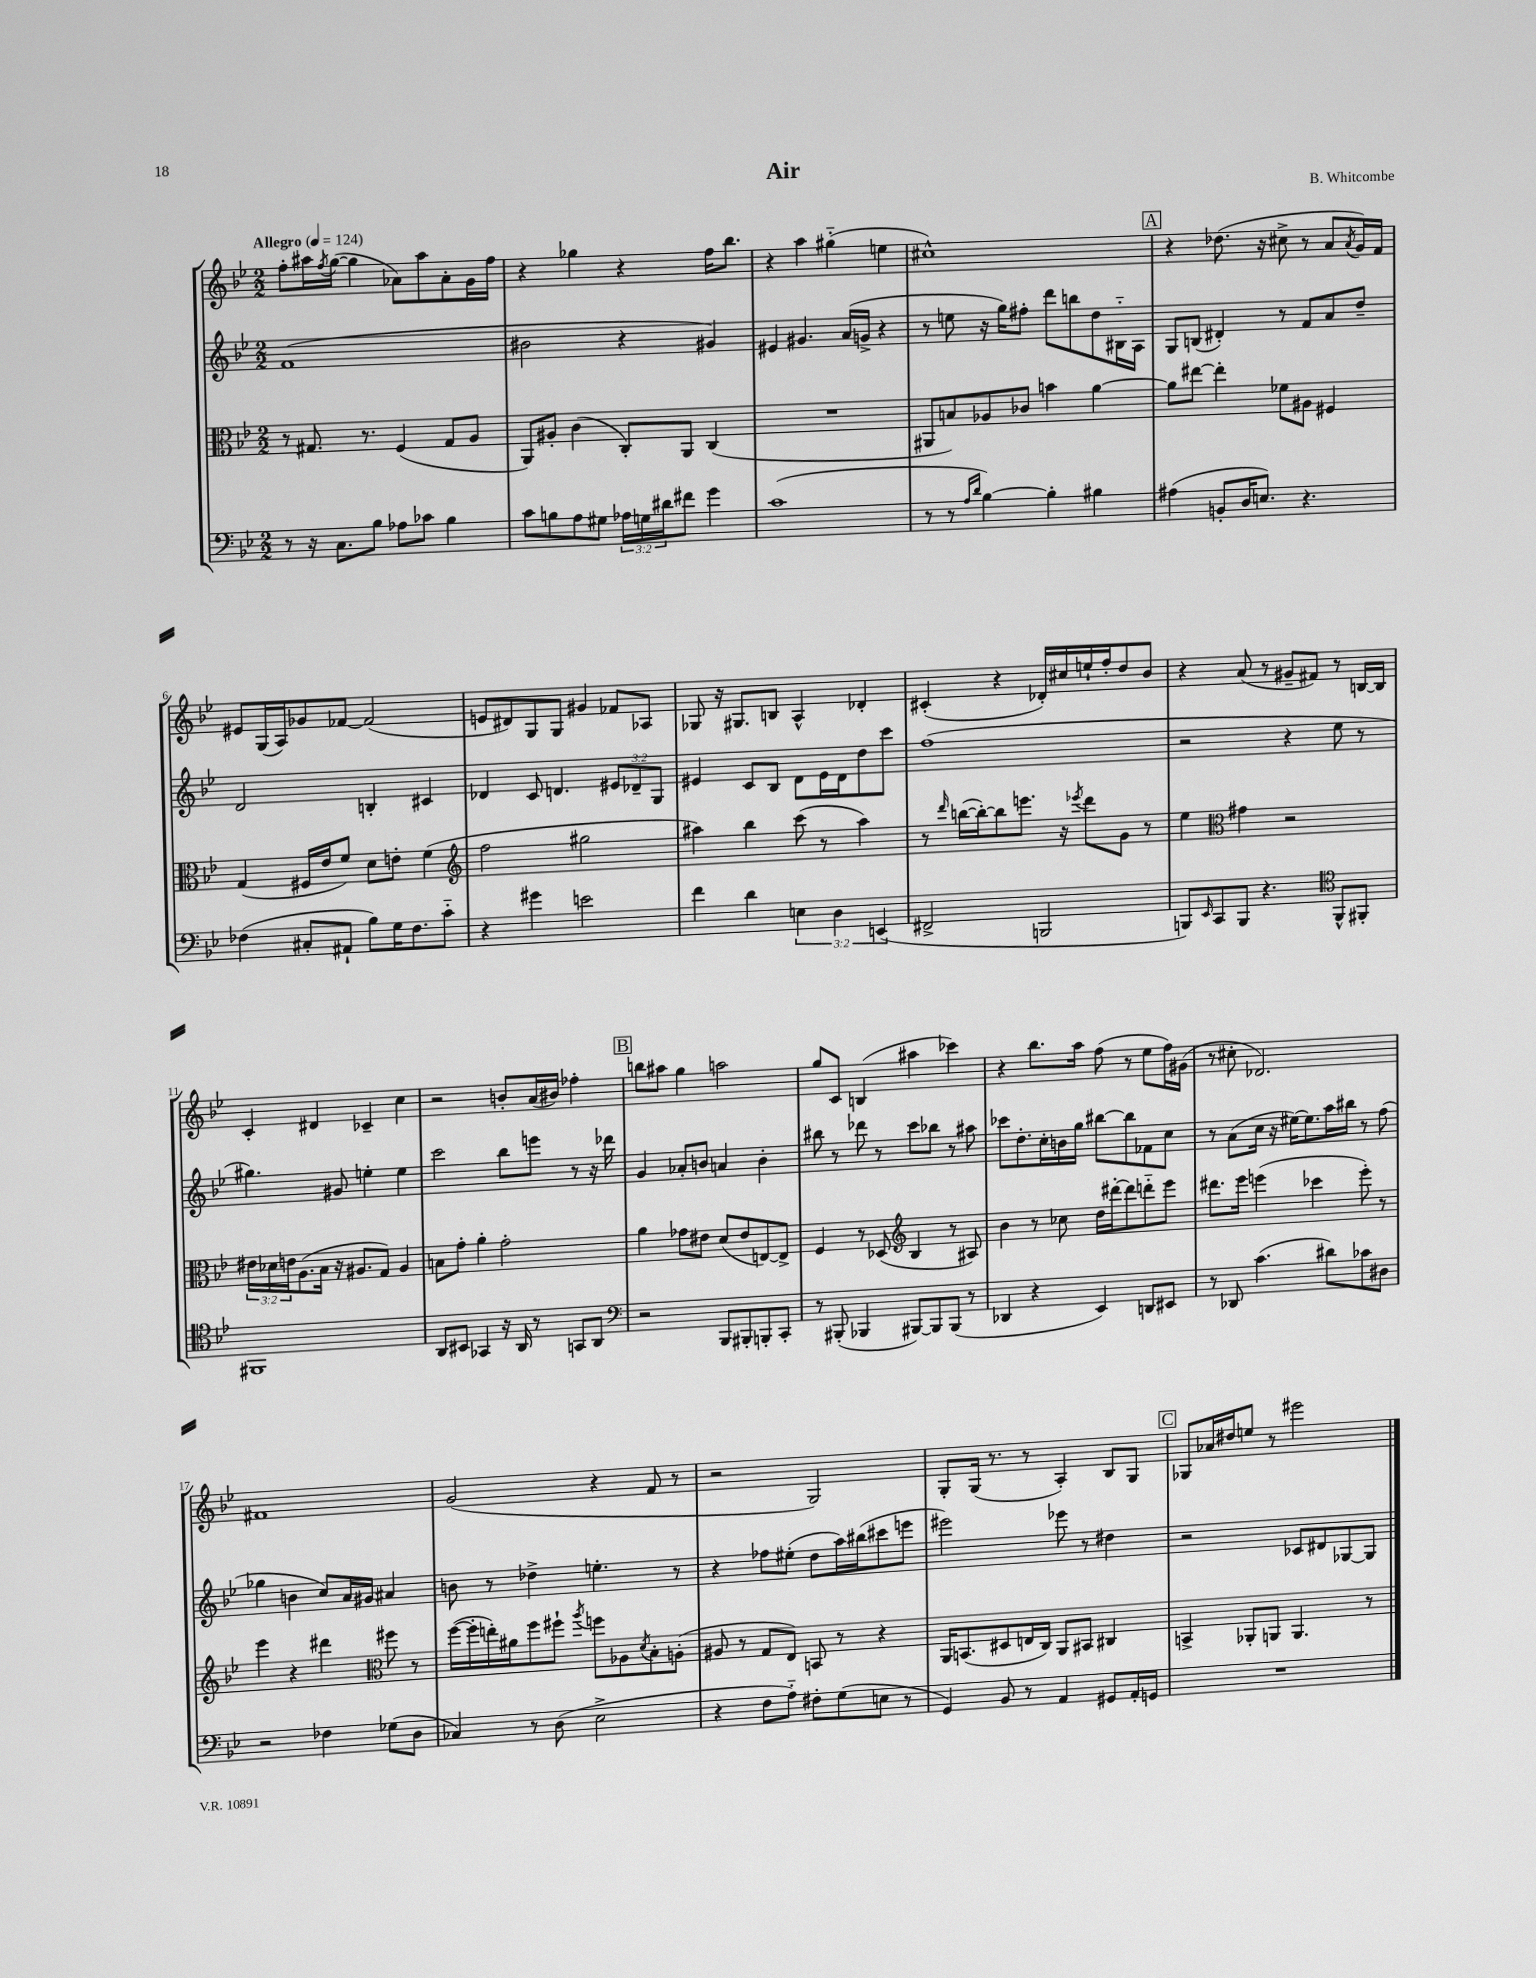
\header { title = "Air" composer = "B. Whitcombe" }
<<
\new StaffGroup <<
\new Staff = "s0" {
    \clef treble \key bes \major \numericTimeSignature \time 2/2 \tempo "Allegro" 4 = 124
    f''8-. ais''16 \acciaccatura { f''8 } g''16~( g''4 aes'8) ais''8 aes'8-. g'16 f''16 |
    r4 ges''4 r4 f''16 bes''8. |
    r4 a''4 gis''4-_( e''4 |
    cis''1-^) |
    \mark \markup { \box "A" } r4 des''8.( r16 cis''8-> r8 a'8 \acciaccatura { a'8 } g'16) f'16 |
    eis'8 g16( a16) ges'8 fes'8~ fes'2( |
    e'8 dis'8) g8 g8 gis'4 fes'8 aes8 |
    ges8 r16 gis8. b8 a4-^ des'4-. |
    cis'4-.( r4 des'16-.) cis''16 e''16-! f''16-. d''8 bes'8 |
    r4 a'8( r8 gis'8-- fis'8) r8 b16~ b16 |
    c'4-. dis'4 ces'4-- c''4 |
    r2 b'8-. a'16( bis'16) fes''4-. |
    \mark \markup { \box "B" } b''8 ais''8 g''4 a''2 |
    g''8 c'8 b4( ais''4 ces'''4) |
    r4 bes''8. a''16 f''8( r8 ees''8 f''16) gis'16( |
    r8 cis''8-. des'2.) |
    fis'1 |
    g'2( r4 f'8 r8 |
    r2 g2) |
    g8-. g16( r8. r8 a4-.) bes8 g8 |
    \mark \markup { \box "C" } ges8 aes'16 dis''16 e''8 r8 eis'''2 \bar "|." |
}
\new Staff = "s1" {
    \clef treble \key bes \major \numericTimeSignature \time 2/2 \override Staff.TupletNumber.text = #tuplet-number::calc-fraction-text
    f'1( |
    bis'2 r4 gis'4) |
    eis'4 gis'4. a'16( g'16-> r4 |
    r8 e''8 r16 g''16) fis''8-. d'''8 b''8 d''8 bis16-_ a16 |
    \mark \markup { \box "A" } g8 b8( dis'4-.) r8 f'8 a'8 d''8-- |
    d'2 b4-. cis'4 |
    des'4 c'8 d'4. \tuplet 3/2 { eis'8 des'8-- g8 } |
    eis'4 c'8 bes8 d'8 eis'16 d'16 d''8 c'''8 |
    f''1( |
    r2 r4 ees''8 r8 |
    gis''4.) gis'8 e''4-. e''4 |
    c'''2 bes''8 e'''8 r8 r16 des'''16 |
    \mark \markup { \box "B" } g'4 aes'8-. b'8 a'4 b'4-. |
    bis''8 r8 des'''8 r8 c'''8 bes''8 r8 ais''8 |
    ces'''8 d''8.-. c''16-. b'16 g''16 bis''8~ bis''8 fes'8 c''8 |
    r8 a'8( c''16 r16 eis''16~) eis''8. a''16 bis''16 r8 f''8( |
    ges''4 b'4 c''8) a'16 gis'16 ais'4 |
    b'8 r8 des''4-> e''4.-. r8 |
    r4 fes''8 eis''8-.( d''8 a''16) bis''16( cis'''8 e'''8 |
    eis'''2) ees'''8 r8 dis''4 |
    \mark \markup { \box "C" } r2 ces'8 dis'8 ges8~ ges8 \bar "|." |
}
\new Staff = "s2" {
    \clef alto \key bes \major \numericTimeSignature \time 2/2 \override Staff.TupletNumber.text = #tuplet-number::calc-fraction-text
    r8 gis8. r8. f4( gis8 a8 |
    a,8) ais8-. c'4( c8-.) a,8 c4( |
    R1 |
    ais,8 b8) aes8 ces'8 b'4 a'4~ |
    \mark \markup { \box "A" } a'8 eis''8~ eis''4-. fes'8 ais8 fis4 |
    g4( fis16 ees'16 f'8) d'8 e'8-. f'4( |
    \clef treble f''2 gis''2 |
    ais''4) bes''4 c'''8( r8 ais''4) |
    r8 \grace { d'''16 } b''16~( b''16~-.) b''8 e'''8. r16 \acciaccatura { ees'''8 } d'''8 g'8 r8 |
    ees''4 \clef alto gis'4 r2 |
    \tuplet 3/2 { eis'16 des'16 e'16 } a8.( bes16 r16 ais8. g8) ais4 |
    b8 g'8-. a'4-. g'2-. |
    \mark \markup { \box "B" } a'4 ges'8 eis'8 d'8( eis'8 e8~) e8-> |
    f4 r8 des8( \clef treble bes4 r8 ais8) |
    bes'4 r8 ces''8 d''16 dis'''16~-. dis'''8 d'''8-_ ees'''8 |
    dis'''8. ees'''16 e'''4( ces'''4 e'''8-.) r8 |
    ees'''4 r4 dis'''4 \clef alto fis''8 r8 |
    f''16~( f''16-. e''16-.) ais'16 f''8 fis''8-! \acciaccatura { a''8 } f''8 aes8 \acciaccatura { d'8 } bes8-. a8-.( |
    ais8 r8 g8 ees8) b,8 r8 r4 |
    a,16 b,8.( dis8 e16 c16) a,8 bis,8 cis4 |
    \mark \markup { \box "C" } b,4-> aes,8-. a,8 a,4. r8 \bar "|." |
}
\new Staff = "s3" {
    \clef bass \key bes \major \numericTimeSignature \time 2/2 \override Staff.TupletNumber.text = #tuplet-number::calc-fraction-text
    r8 r16 c8. bes8 aes8 ces'8 bes4 |
    c'8 b8 a8 gis8 \tuplet 3/2 { aes16 g16 dis'16 } fis'8 g'4 |
    c'1( |
    r8 r8 \grace { a16 d'16 } bes4~) bes4-. bis4 |
    \mark \markup { \box "A" } ais4( b,8-. d16 e8.) r4. |
    fes4( cis8-. ais,8-! bes8) g16 fes8. c'8-_ |
    r4 gis'4 e'2 |
    f'4 d'4 \tuplet 3/2 { e4 d4 e,4( } |
    fis,2-> b,,2 |
    b,,8) \grace { ees,16 } c,8 b,,8 r4. \clef tenor f,8-^ fis,8-. |
    fis,1 |
    a,8 bis,8 ges,4 r16 a,16 r8 g,8 a,8 |
    \mark \markup { \box "B" } \clef bass r2 bes,,8 bis,,8-. b,,8-. c,8-. |
    r8 bis,,8-.( bes,,4 bis,,8~) bis,,8 bis,,8( r8 |
    des,4 r4 ees,4) d,8 eis,8 |
    r8 des,8 c'4.( dis'8) ces'8 dis8 |
    r2 fes4 ges8( d8 |
    ces4) r8 d8( ees2-> |
    r4 f8 a8-_) fis8-. g8( e8 r8 |
    g,4) bes,8 r8 a,4 gis,8 a,16-. g,16 |
    \mark \markup { \box "C" } R1 \bar "|." |
}
>>
>>
